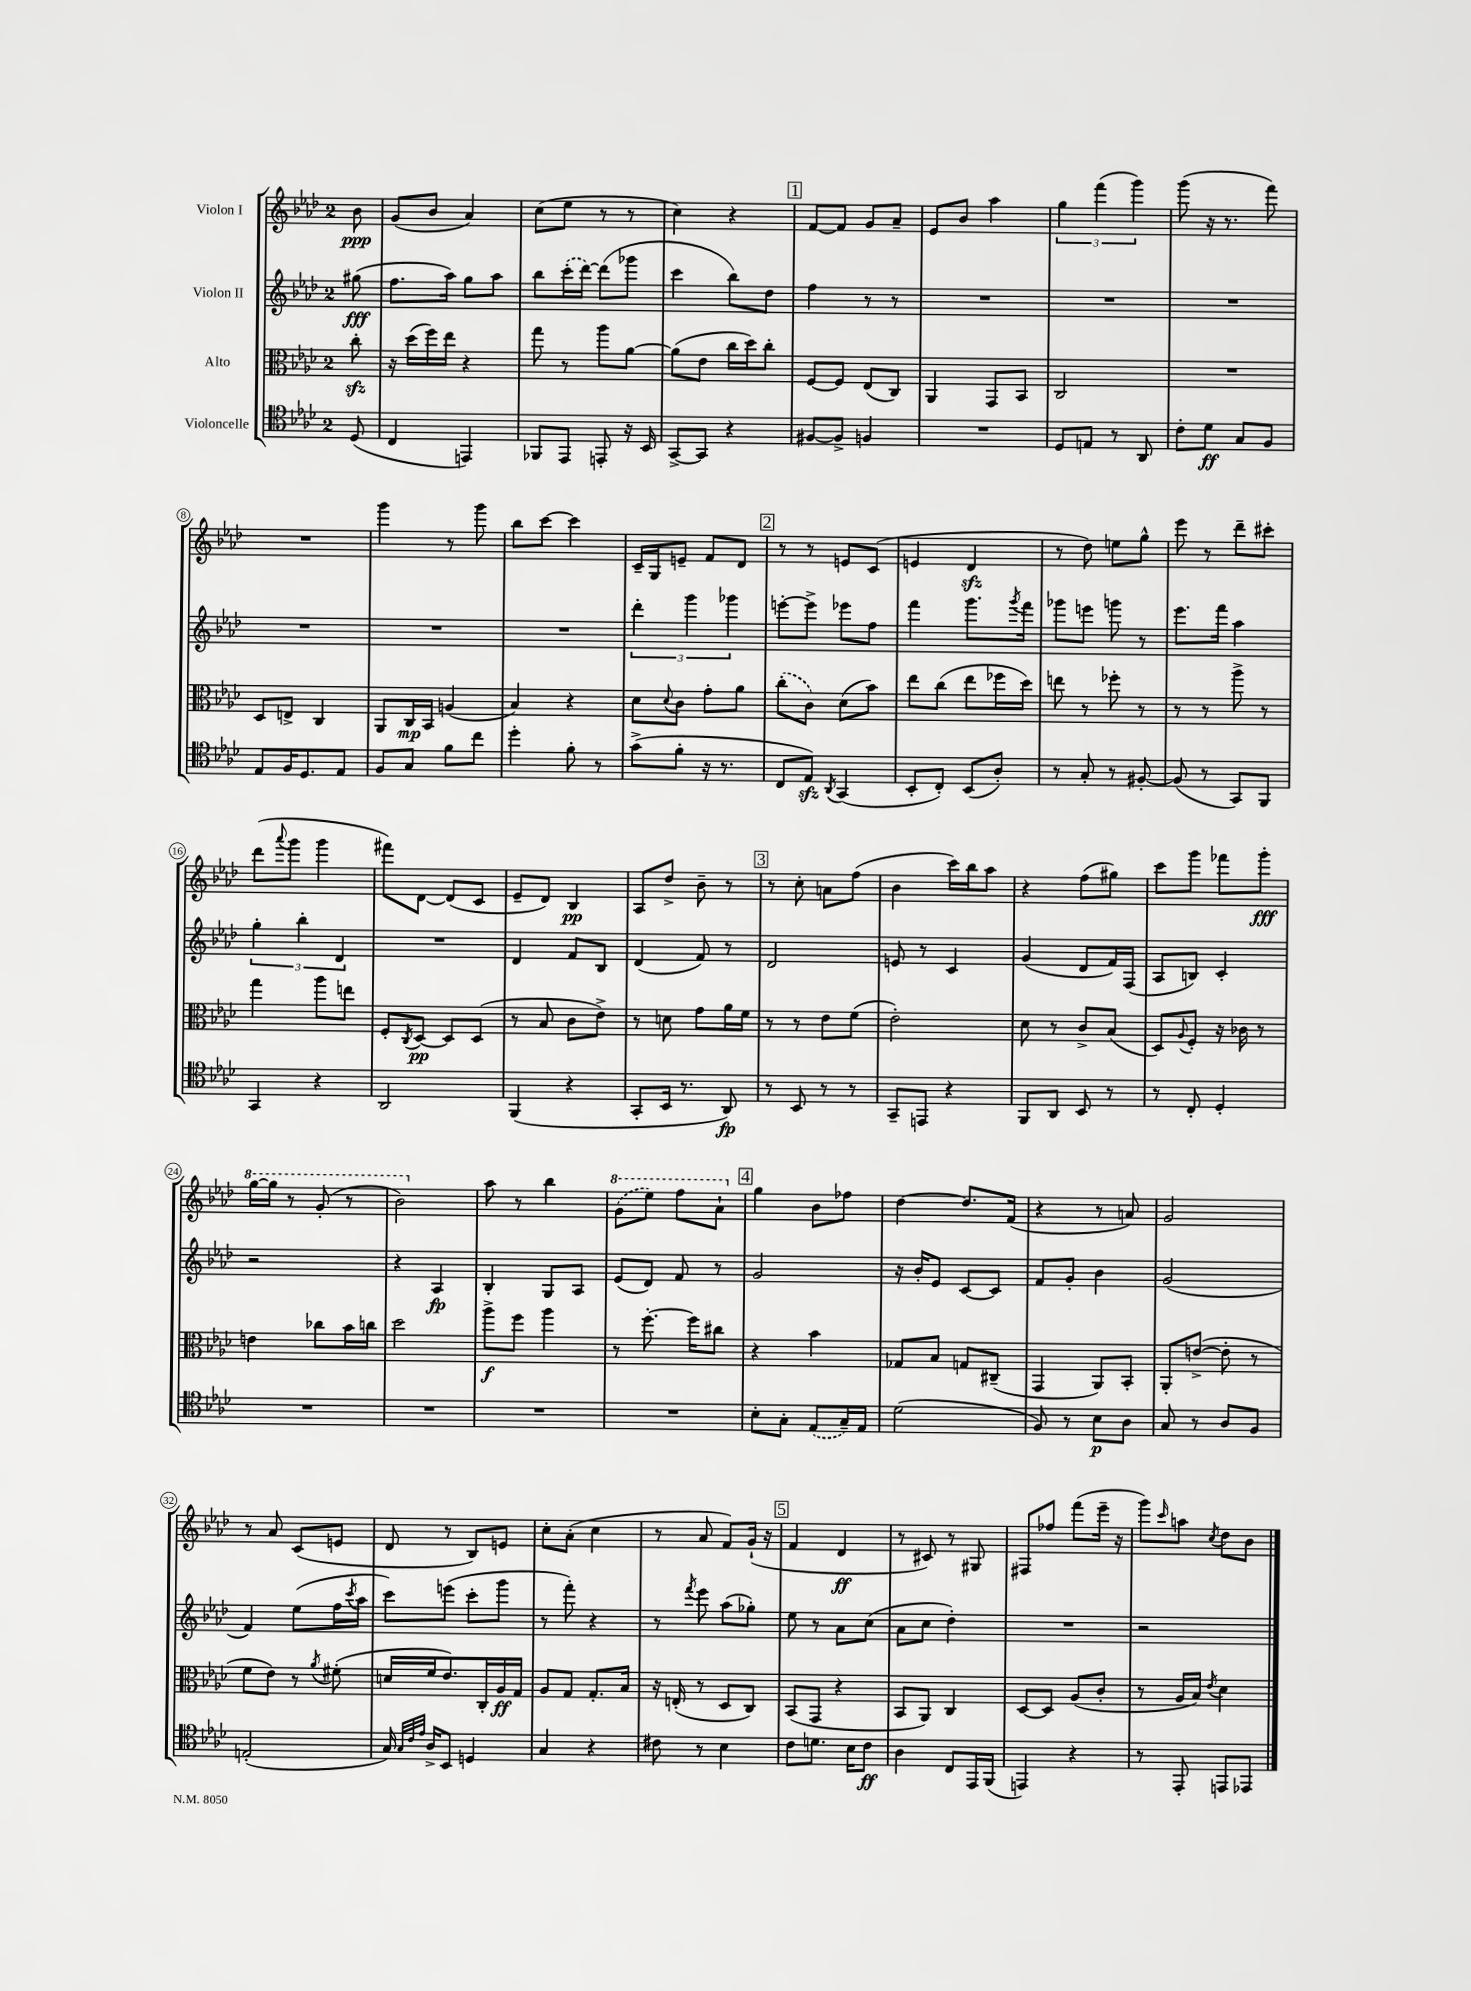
<<
\new StaffGroup <<
\new Staff = "s0" \with { instrumentName = "Violon I" } {
    \clef treble \key aes \major \once \override Staff.TimeSignature.style = #'single-digit \time 2/4 \partial 8
    bes'8\ppp |
    g'8( bes'8 aes'4) |
    c''8( ees''8 r8 r8 |
    c''4) r4 |
    \mark \markup { \box "1" } f'8~ f'8 g'8 aes'8-- |
    ees'8 bes'8 aes''4 |
    \tuplet 3/2 { g''4 f'''4( g'''4) } |
    g'''8( r16 r8. f'''8) |
    R2 |
    g'''4 r8 g'''8 |
    bes''8 c'''8~ c'''4 |
    c'16-- g16 e'8-- f'8 des'8 |
    \mark \markup { \box "2" } r8 r8 e'8 c'8( |
    e'4 des'4\sfz |
    r8 des''8) e''8 g''8-^ |
    ees'''8 r8 des'''8-- cis'''8-. |
    des'''8( \appoggiatura { aes'''8 } g'''8 g'''4 |
    fis'''8) des'8~ des'8( c'8 |
    ees'8-- des'8) bes4\pp |
    aes8 des''8-> bes'8-- r8 |
    \mark \markup { \box "3" } r8 c''8-. a'8 f''8( |
    bes'4 c'''16) bes''16 aes''8 |
    r4 f''8( gis''8) |
    c'''8 g'''8 fes'''8 g'''8-.\fff |
    \ottava #1 g'''16~ g'''16 r8 g''8-.( r8 |
    bes''2) \ottava #0 |
    aes''8 r8 bes''4 |
    \ottava #1 \once \slurDashed g''8( ees'''8) f'''8 aes''8-! \ottava #0 |
    \mark \markup { \box "4" } g''4 bes'8 fes''8 |
    des''4~ des''8. f'16( |
    r4 r8 a'8) |
    g'2 |
    r8 aes'8 c'8( e'8 |
    des'8 r8 bes8) e'8 |
    c''8-. aes'8-.( c''4 |
    r8 aes'8 f'8) g'16-!( r16 |
    \mark \markup { \box "5" } f'4 des'4\ff |
    r8 cis'8) r8 gis8 |
    fis8 fes''8 f'''8( ees'''16-- r16 |
    g'''8) \grace { c'''16 } a''8 \acciaccatura { c''8 } des''8 bes'8 \bar "|." |
}
\new Staff = "s1" \with { instrumentName = "Violon II" } {
    \clef treble \key aes \major \once \override Staff.TimeSignature.style = #'single-digit \time 2/4 \partial 8
    gis''8\fff( |
    f''8. aes''16) g''8 aes''8 |
    bes''8 \once \slurDashed c'''16-.( des'''16~) des'''8( ges'''8 |
    c'''4 bes''8) des''8 |
    \mark \markup { \box "1" } f''4 r8 r8 |
    R2 |
    R2 |
    R2 |
    R2 |
    R2 |
    R2 |
    \tuplet 3/2 { des'''4-. g'''4 ges'''4 } |
    \mark \markup { \box "2" } e'''8~-. e'''8-> ees'''8 f''8 |
    f'''4 g'''8. \acciaccatura { g'''8 } f'''16 |
    ges'''8 e'''8 g'''8 r8 |
    ees'''8. f'''16 aes''4 |
    \tuplet 3/2 { g''4-. bes''4-. des'4 } |
    R2 |
    des'4 f'8 bes8 |
    des'4( f'8) r8 |
    \mark \markup { \box "3" } des'2 |
    e'8 r8 c'4 |
    g'4( des'8 f'16) f16( |
    aes8 b8) c'4-. |
    r2 |
    r4 aes4\fp |
    bes4-. g8 aes8 |
    ees'8( des'8) f'8 r8 |
    \mark \markup { \box "4" } g'2 |
    r16 bes'16-. ees'8 c'8~ c'8 |
    f'8 g'8-. bes'4 |
    g'2( |
    f'4) ees''8( f''16 \acciaccatura { c'''8 } aes''16 |
    c'''8) e'''8( c'''8-. g'''8 |
    r8 f'''8-.) r4 |
    r8 \acciaccatura { f'''8 } ees'''8 aes''8( ges''8-.) |
    \mark \markup { \box "5" } ees''8 r8 aes'8 c''8( |
    aes'8 c''8 des''4-.) |
    R2 |
    r2 \bar "|." |
}
\new Staff = "s2" \with { instrumentName = "Alto" } {
    \clef alto \key aes \major \once \override Staff.TimeSignature.style = #'single-digit \time 2/4 \partial 8
    c''8-.\sfz |
    r16 des''16( f''16) ees''16 r4 |
    g''8 r8 aes''8 aes'8~ |
    aes'8( ees'8 c''16 des''16) c''8-. |
    \mark \markup { \box "1" } f8~ f8 ees8( c8) |
    aes,4 g,8 bes,8 |
    c2 |
    R2 |
    des8 e8-> c4 |
    aes,8 c16\mp bes,16 a4( |
    bes4) r4 |
    des'8 \appoggiatura { des'8 } c'8 g'8-. aes'8 |
    \mark \markup { \box "2" } \once \slurDashed c''8-.( c'8) des'8( bes'8) |
    ees''8 c''8( ees''8 fes''16 des''16) |
    e''8 r8 fes''8-. r8 |
    r8 r8 aes''8-> r8 |
    g''4 aes''8 e''8 |
    f8-. \acciaccatura { c8 } des8~\pp des8 des8( |
    r8 bes8 c'8 ees'8->) |
    r8 d'8 g'8 aes'16 f'16 |
    \mark \markup { \box "3" } r8 r8 ees'8 f'8( |
    ees'2-.) |
    des'8 r8 c'8-> bes8( |
    des8) \appoggiatura { aes8 } f8-. r16 ces'16 r8 |
    e'4 ces''8 bes'16 c''16 |
    des''2 |
    aes''8->\f f''8 aes''4 |
    r8 f''8.~-. f''16 cis''8 |
    \mark \markup { \box "4" } r4 bes'4 |
    ges8 bes8 g8 cis8--( |
    g,4 aes,8) bes,8-. |
    aes,8-. e'8~->( e'8-. r8 |
    f'8 ees'8) r8 \acciaccatura { aes'8 } fis'8-.( |
    d'16 f'16 ees'8.) c16-. aes16\ff g16 |
    aes8 g8 g8.-. bes16 |
    r16 e16-.( r8 des8 c8) |
    \mark \markup { \box "5" } bes,8( g,8 r4 |
    bes,8 aes,8) c4 |
    des8~ des8 aes8( c'8-. |
    r8 aes16 bes16) \acciaccatura { ees'8 } des'4 \bar "|." |
}
\new Staff = "s3" \with { instrumentName = "Violoncelle" } {
    \clef tenor \key aes \major \once \override Staff.TimeSignature.style = #'single-digit \time 2/4 \partial 8
    des8( |
    c4 e,4) |
    fes,8 ees,8 e,8-. r16 bes,16 |
    g,8~-> g,8 r4 |
    \mark \markup { \box "1" } fis8~ fis8-> f4 |
    R2 |
    des8 e8 r8 aes,8 |
    c'8-. des'8\ff g8 f8 |
    ees8 f16 des8. ees8 |
    f8 g8 f'8 c''8 |
    des''4-. f'8-. r8 |
    g'8->( f'8-. r16 r8. |
    \mark \markup { \box "2" } c8 ees8\sfz) \acciaccatura { aes,8 } g,4( |
    bes,8-. c8-.) bes,8( aes8-.) |
    r8 g8-. r8 fis8~-. |
    fis8( r8 g,8) f,8 |
    g,4 r4 |
    aes,2 |
    f,4( r4 |
    g,8-. bes,16 r8. aes,8\fp) |
    \mark \markup { \box "3" } r8 bes,8 r8 r8 |
    g,8-- e,8 r4 |
    f,8 aes,8 bes,8 r8 |
    r8 c8-. des4-. |
    R2 |
    R2 |
    R2 |
    R2 |
    \mark \markup { \box "4" } bes8-. g8-. \once \slurDashed ees8( g16--) ees16 |
    des'2( |
    f8) r8 bes8\p aes8 |
    g8 r8 aes8 f8 |
    e2-.( |
    g16) \grace { g32 c'32 ees'32 } aes16-> bes,8 d4 |
    g4 r4 |
    cis'8 r8 bes4 |
    \mark \markup { \box "5" } c'8 d'8. bes16 c'8\ff |
    aes4 c8 ees,16 f,16( |
    e,4) r4 |
    r8 ees,8-. e,8 ees,8 \bar "|." |
}
>>
>>
\layout { \context { \Score \override BarNumber.stencil = #(make-stencil-circler 0.1 0.3 ly:text-interface::print) } }
